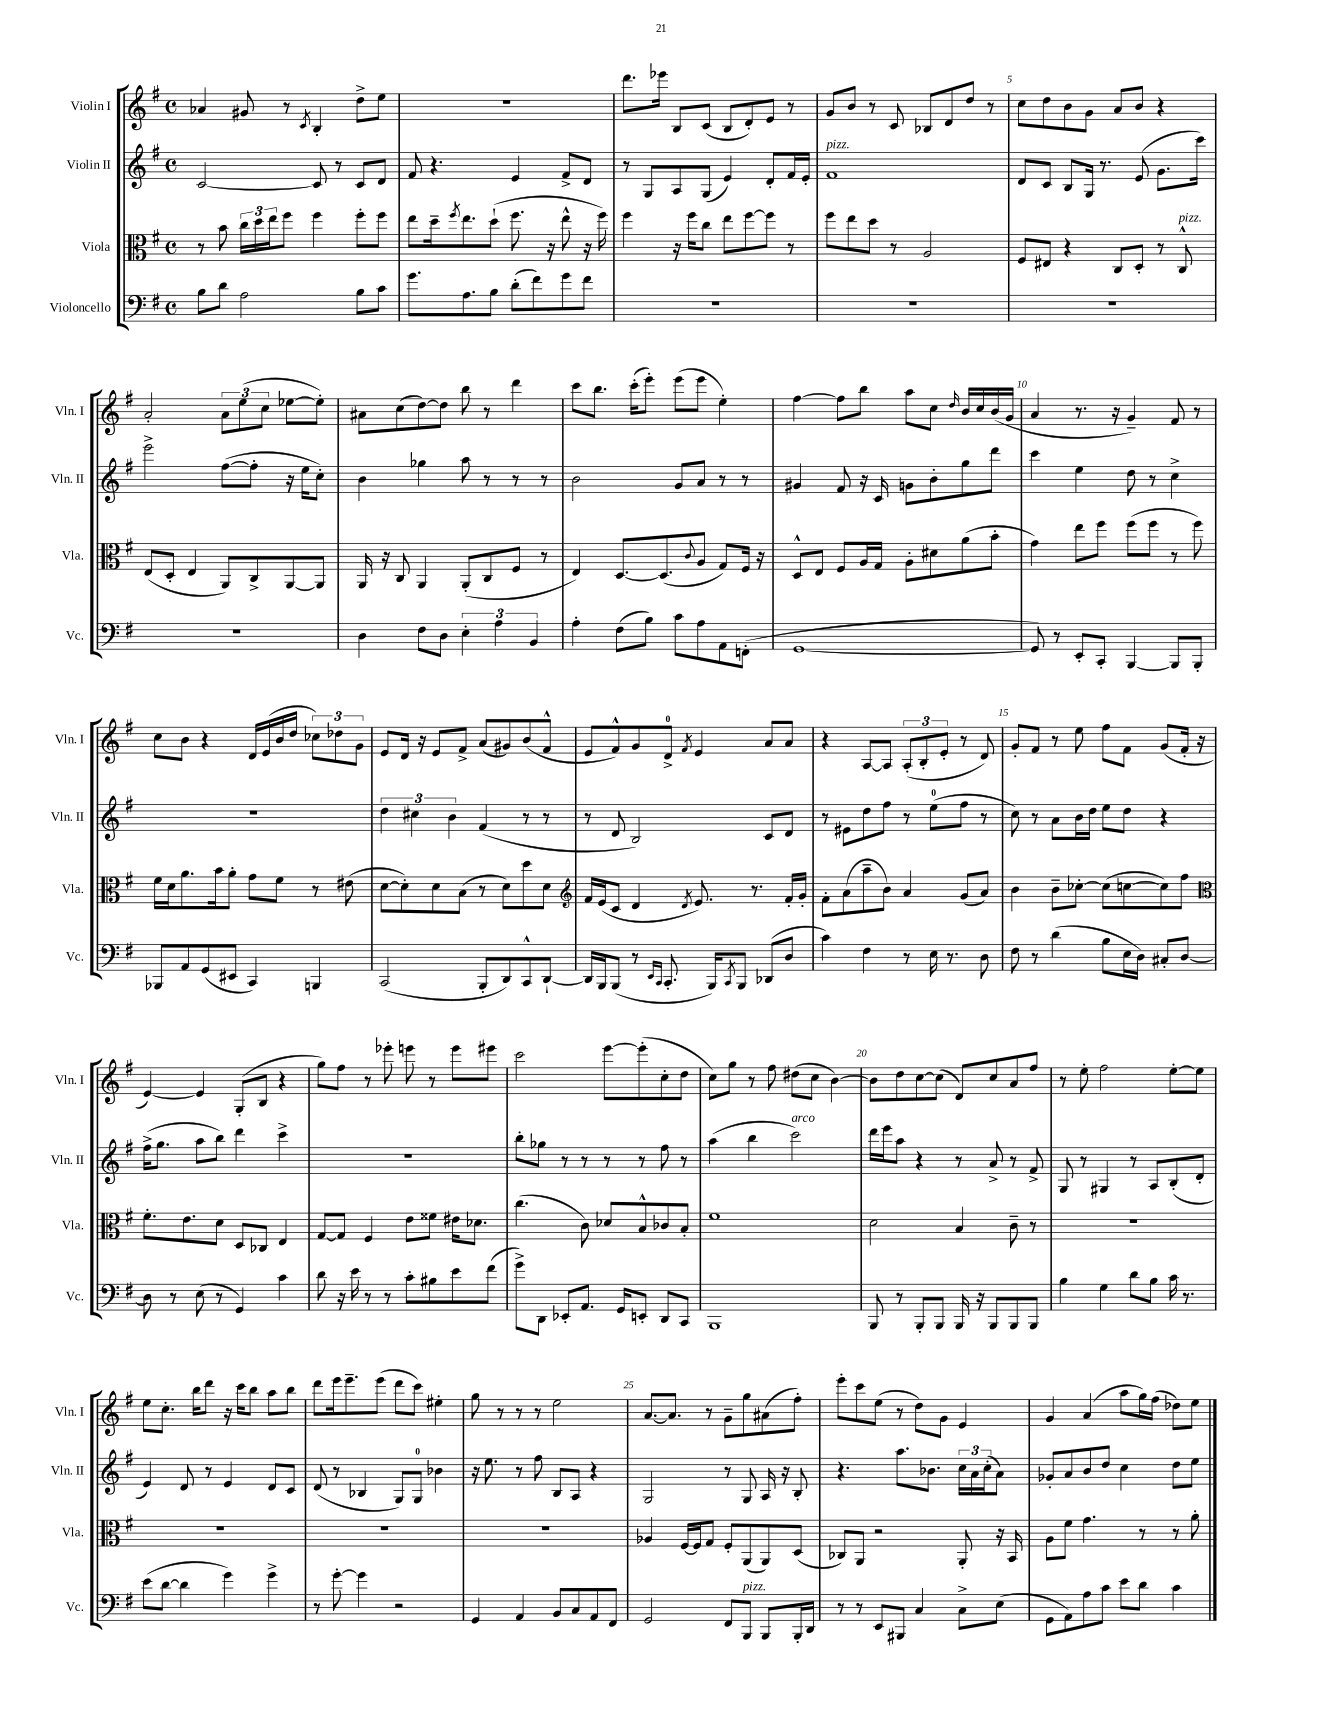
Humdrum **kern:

**kern	**kern	**kern	**kern
*part4	*part3	*part2	*part1
*staff4	*staff3	*staff2	*staff1
*I"Violoncello	*I"Viola	*I"Violin II	*I"Violin I
*I'Vc.	*I'Vla.	*I'Vln. II	*I'Vln. I
*clefF4	*clefC3	*clefG2	*clefG2
*k[f#]	*k[f#]	*k[f#]	*k[f#]
*M4/4	*M4/4	*M4/4	*M4/4
*met(c)	*met(c)	*met(c)	*met(c)
=1	=1	=1	=1
8B\L	8r	[2c/	4a-X/
8d\J	8b\	.	.
2A\	24cc\LL	.	8g#X/
.	24dd\	.	.
.	24ee\J	.	.
.	8ff#\J	.	8r
.	.	.	8qc/
.	4ff#\	8c/]	4B'/
.	.	8r	.
8B\L	8ff#'\L	8c/L	8dd^\L
8c\J	8ff#\J	8d/J	8ee\J
=2	=2	=2	=2
8.g\L	8ee\L	8f#/	1r
.	16dd~\k	4.r	.
.	8qff#/	.	.
8.A\	8.ee\	.	.
8B\J	(8dd`\J	.	.
(8d'\L	8.ff#\	4e/	.
8f#\)	.	.	.
.	16r	.	.
8g\	8ee^^\	8f#^/L	.
8f#\J	16r	8d/J	.
.	16ff#\)	.	.
=3	=3	=3	=3
1r	4ff#\	8r	8.ddd\L
.	.	8G/L	.
.	.	.	16eee-X\Jk
.	16r	8A/	8B/L
.	16ff#\KL	.	.
.	8cc\J	(8G/J	(8c/J
.	8ee\L	4e/)	8B/L
.	[8ff#\	.	8d'/)
.	8ff#\J]	8d'/L	8e/J
.	8r	16f#/L	8r
.	.	16e'/JJ	.
=4	=4	=4	=4
!	!	!LO:TX:a:i:t=pizz.	!
1r	8ff#\L	1f#	8g/L
.	8ee\	.	8b/J
.	8dd\J	.	8r
.	8r	.	8c/
.	2A/	.	8B-X/L
.	.	.	8d/
.	.	.	8dd/J
.	.	.	8r
=5	=5	=5	=5
1r	8F#/L	8d/L	8cc\L
.	8E#X/J	8c/J	8dd\
.	4r	8B/L	8b\
.	.	16G/Jk	8g\J
.	.	8.r	.
.	8C/L	.	8a/L
.	8D'/J	(8e/	8b/J
.	8r	8.g\L	4r
!	!LO:TX:a:i:t=pizz.	!	!
.	8C^^/	.	.
.	.	16ccc\Jk)	.
!!LO:LB:g=z
=6	=6	=6	=6
1r	(8E/L	2eee^\	2a'/
.	8D'/J	.	.
.	4E/	.	.
.	8AA/L)	([8ff#\L	12a\L
.	.	.	(12ee\
.	8C^/	8ff#'\J]	.
.	.	.	12cc\J
.	[8AA/	16r	[8ee-X\L
.	.	16ee\KL	.
.	8AA/J]	8cc'\J)	8ee-'\J])
=7	=7	=7	=7
4D\	16AA/	4b\	8a#X\L
.	16r	.	.
.	8C/	.	(8cc\
8F#\L	4AA/	4gg-X\	[8dd\)
8D\J	.	.	8dd\J]
6E'\	(8AA'/L	8aa\	8bb\
.	8C/	8r	8r
6A\	.	.	.
.	8F#/J	8r	4ddd\
6BB/	.	.	.
.	8r	8r	.
=8	=8	=8	=8
4A'\	4E/)	2b\	8ccc\L
.	.	.	8.bb\J
(8F#\L	[8.D/L	.	.
.	.	.	(16ccc'\KL
8B\J)	.	.	8eee'\J)
.	(8.D/]	.	.
8c\L	.	8g/L	(8eee\L
.	8qqc/	.	.
8A\	8A/J	8a/J	8eee\J
8AA\	8G/L)	8r	4ee'\)
(8FFn'\J	16F#/Jk	8r	.
.	16r	.	.
=9	=9	=9	=9
[1GG	8D^^/L	4g#X/	[4ff#\
.	8E/J	.	.
.	8F#/L	8f#/	8ff#\L]
.	16A/L	16r	8bb\J
.	16G/JJ	16c/	.
.	8A'\L	8gn\L	8aa\L
.	8d#X\	8b'\	8cc\J
.	.	.	16qqdd/
.	(8a\	8gg\	16b/LL
.	.	.	16cc/
.	8b'\J	8ddd\J	(16b/
.	.	.	16g/JJ
=10	=10	=10	=10
8GG/])	4g\)	4ccc\	4a/
8r	.	.	.
8EE'/L	8ee\L	4ee\	8.r
8CC'/J	8ff#\J	.	.
.	.	.	16r
[4BBB/	(8ff#\L	8dd\	4g~/)
.	8ff#\J	8r	.
8BBB/L]	8r	4cc^\	8f#/
8BBB'/J	8ff#\)	.	8r
!!LO:LB:g=z
=11	=11	=11	=11
8BBB-X/L	16f#\LL	1r	8cc\L
.	16d\J	.	.
8AA/	8.a\	.	8b\J
(8GG/	.	.	4r
.	16b\k	.	.
8EE#X/J	8a'\J	.	.
4CC/)	8g\L	.	16d/LL
.	.	.	(16e/
.	8f#\J	.	16b/
.	.	.	16dd/JJ
4BBBn/	8r	.	12cc-X\L)
.	.	.	12dd-X\
.	(8e#X\	.	.
.	.	.	12g\J
=12	=12	=12	=12
(2CC/	[8d\L	6dd\	8e/L
.	8d'\])	.	16d/Jk
.	.	6cc#X\	.
.	.	.	16r
.	8d\	.	8e/L
.	.	6b\	.
.	(8B\J	.	8f#^/J
8BBB'/L	8r	(4f#/	(8a/L
8DD/)	8d\L)	.	8g#X/)
8CC^^/	8dd\	8r	(8b/
[8DD`/J	8d\J	8r	8f#^^/J
=13	=13	=13	=13
*	*clefG2	*	*
16DD/LL]	16f#/LL	8r	8e/L
16BBB/J	(16e/J	.	.
(8BBB/J	8c/J	8d/	8f#^^/)
8r	4d/	2B/)	8g/
16qqEE/LL	.	.	.
16qqCC/JJ	.	.	.
8.CC'/	.	.	8d^/J
.	8qd/	.	8qf#/
.	8.e/)	.	4e/
16BBB/KL)	.	.	.
8qCC/	.	.	.
8BBB/J	.	.	.
.	8.r	.	.
(8DD-X/L	.	8c/L	8a/L
8D/J	16f#'/LL	8d/J	8a/J
.	16g'/JJ	.	.
=14	=14	=14	=14
4c\)	8f#'\L	8r	4r
.	(8a\	8e#X\L	.
4F#\	8aa~\	8dd\	[8A/L
.	8b\J)	8ff#\J	8A/J]
8r	4a/	8r	(12A'/L
.	.	.	12B'/
16E\	.	(8ee\L	.
.	.	.	12e'/J
8.r	.	.	.
.	(8g/L	8ff#\J	8r
8D\	8a/J)	8r	8d/)
=15	=15	=15	=15
8F#\	4b\	8cc\)	8g'/L
8r	.	8r	8f#/J
(4d\	8b~\L	8a\L	8r
.	[8cc-X'\J	16b\L	8ee\
.	.	16dd\JJ	.
8B\L	(8cc-\L]	8ee\L	8ff#\L
16E\L	[8ccn\	8dd\J	8f#\J
16D\JJ)	.	.	.
8C#X'/L	8cc\])	4r	(8g/L
[8D/J	8ff#\J	.	16f#'/Jk
.	.	.	16r
!!LO:LB:g=z
=16	=16	=16	=16
*	*clefC3	*	*
8D\]	8.f#'\L	(16ff#^\KL	[4e/)
.	.	8.gg\J	.
8r	.	.	.
.	8.e\	.	.
(8E\	.	8aa\L	4e/]
8r	8d\J	8bb\J)	.
4GG/)	8D/L	4ddd\	(8G'/L
.	8C-X/J	.	8B/J
4c\	4E/	4ccc^\	4r
=17	=17	=17	=17
8d\	[8G/L	1r	8gg\L)
16r	8G/J]	.	8ff#\J
16e\	.	.	.
8r	4F#/	.	8r
8r	.	.	8eee-X'\
8c'\L	8e\L	.	8eeen\
8B#X\	8f##X\J	.	8r
8e\	16e#X\KL	.	8eee\L
.	8.d-X\J	.	.
(8f#\J	.	.	8eee#X\J
=18	=18	=18	=18
8g^\L)	(4.cc\	8bb'\L	2ccc\
8DD\J	.	8gg-X\J	.
8EE-X'/L	.	8r	.
8.AA/J	8c\)	8r	.
.	8d-X/L	8r	[8eee\L
16GG/KL	.	.	.
8EEn'/J	8B^^/	8r	(8eee'\]
8DD/L	8c-X/	8ff#\	8cc'\
8CC/J	8B'/J	8r	8dd\J
=19	=19	=19	=19
1BBB	1f#	(4aa\	8cc\L)
.	.	.	8gg\J
.	.	4bb\	8r
.	.	.	8ff#\
!	!	!LO:TX:a:i:t=arco	!
.	.	2ccc\)	(8dd#X\L
.	.	.	8cc\J
.	.	.	[4b\)
=20	=20	=20	=20
8BBB/	2d\	16ddd\LL	8b\L]
.	.	16eee\J	.
8r	.	8aa\J	8dd\
8BBB'/L	.	4r	[8cc\
8BBB/J	.	.	(8cc\J]
16BBB/	4B/	8r	8d/L)
16r	.	.	.
8BBB/L	.	8a^/	8cc/
8BBB/	8c~\	8r	8a/
8BBB/J	8r	8f#^/	8ff#/J
=21	=21	=21	=21
4B\	1r	8G/	8r
.	.	8r	8ee'\
4G\	.	4G#X/	2ff#\
8d\L	.	8r	.
8B\J	.	8A/L	.
16c\	.	(8B'/	[8ee'\L
8.r	.	.	.
.	.	8d'/J	8ee\J]
!!LO:LB:g=z
=22	=22	=22	=22
(8e\L	1r	4e/)	8ee\L
[8d\J	.	.	8.cc'\J
4d\]	.	8d/	.
.	.	.	16bb\KL
.	.	8r	8ddd\J
4g\)	.	4e/	16r
.	.	.	16ccc\KL
.	.	.	8bb\J
4g^\	.	8d/L	8aa\L
.	.	8c/J	8bb\J
=23	=23	=23	=23
8r	1r	(8d/	8ddd\L
[8g'\	.	8r	16eee\k
.	.	.	8.eee~\
4g\]	.	4B-X/	.
.	.	.	(8eee\J
2r	.	8G/L)	8ddd\L
.	.	8G/J	8ccc\J)
.	.	4b-X\	4ee#X'\
=24	=24	=24	=24
4GG/	1r	16r	8gg\
.	.	8.ee\	.
.	.	.	8r
4AA/	.	8r	8r
.	.	8ff#\	8r
8BB/L	.	8B/L	2ee\
8C/	.	8A/J	.
8AA/	.	4r	.
8FF#/J	.	.	.
=25	=25	=25	=25
2GG/	4A-X/	2G/	[8.a/L
.	.	.	8.a/J]
.	[16F#/LL	.	.
.	16F#/J]	.	.
.	8G/J	.	8r
8FF#/L	8F#'/L	8r	8g~\L
!LO:TX:a:i:t=pizz.	!	!	!
8BBB/J	(8AA/	8G/	8gg\
8BBB/L	8AA/)	16A/	(8a#X\
.	.	16r	.
16BBB'/L	(8D/J	8B'/	8ff#'\J)
16DD/JJ	.	.	.
=26	=26	=26	=26
8r	8C-X/L)	4.r	8eee'\L
8r	8AA/J	.	8ccc\
8EE/L	2r	.	(8ee\J
8BBB#X/J	.	8.aa\L	8r
4C/	.	.	8dd\L)
.	.	8.b-X\J	.
.	.	.	8g\J
8C^\L	8AA'/	24cc\LL	4e/
.	.	24a\	.
.	.	(24cc'\J	.
(8E\J	16r	8a\J)	.
.	16BB/	.	.
=27	=27	=27	=27
8GG\L	8A\L	8g-X'/L	4g/
8AA\)	8f#\J	8a/	.
8A\	4.g\	8b/	(4a/
8c\J	.	8dd/J	.
8e\L	.	4cc\	8aa\L
8d\J	8r	.	16gg\L)
.	.	.	(16ff#\JJ
4c\	8r	8dd\L	8dd-X\L)
.	8a'\	8ee\J	8ee\J
==	==	==	==
*-	*-	*-	*-
